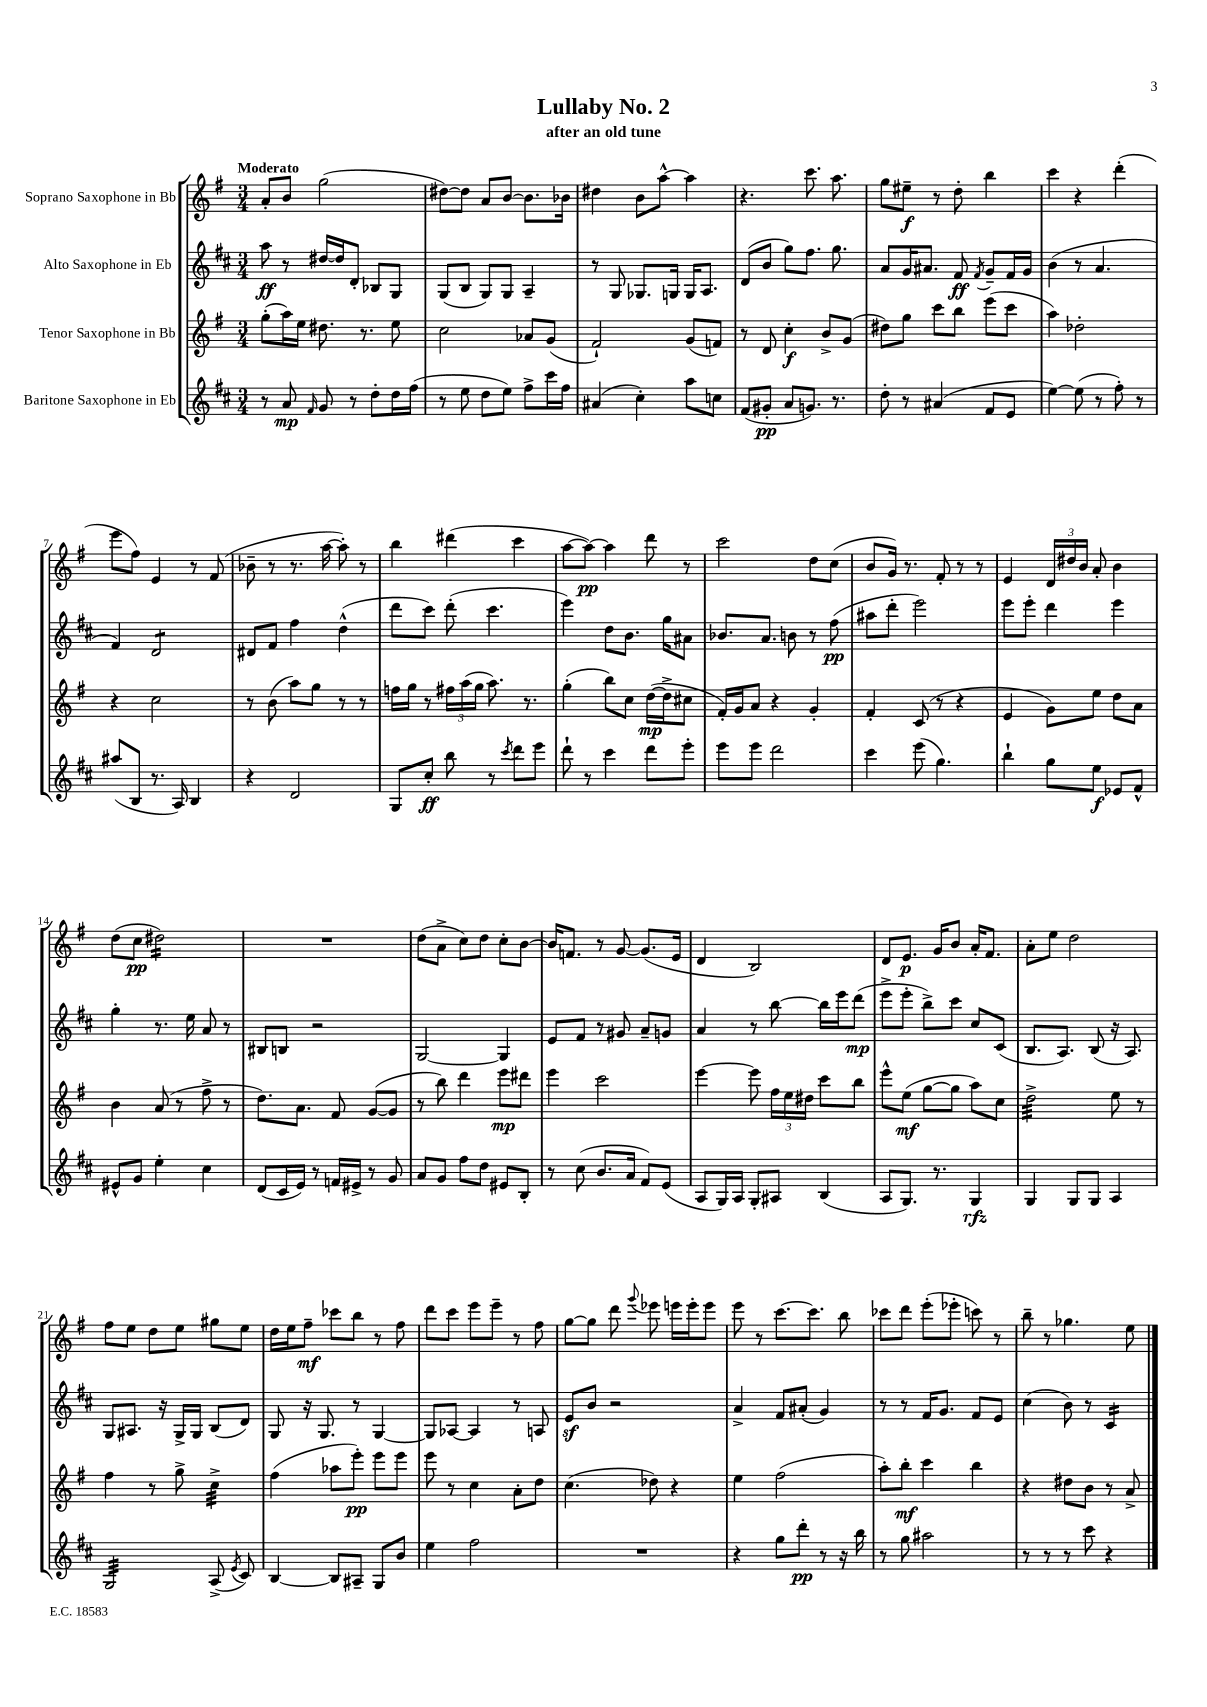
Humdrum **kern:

**kern	**kern	**kern	**kern
*staff4	*staff3	*staff2	*staff1
*clefG2	*clefG2	*clefG2	*clefG2
*k[f#c#]	*k[f#]	*k[f#c#]	*k[f#]
*M3/4	*M3/4	*M3/4	*M3/4
8r	(8gg'	8aa	8a'
8a	16aa)	8r	8b
.	16ee	.	.
16qqf#	.	.	.
8g	8.dd#	[16dd#	(2gg
.	.	16dd#]	.
8r	.	8d'	.
.	8.r	.	.
8dd'	.	8B-	.
16dd	8ee	8G	.
(16ff#	.	.	.
=	=	=	=
8r	2cc	(8G	[8dd#)
8ee	.	8B	8dd#]
8dd	.	8G)	8a
8ee)	.	8G	[8b
8ff#^	8a-	4A~	8.b]
16ccc#	(8g	.	.
16ff#	.	.	16b-
=	=	=	=
(4a#	2f#`)	8r	4dd#
.	.	8G	.
4cc#')	.	8.G-	8b
.	.	.	[8aa^^
.	.	16G	.
8aa	(8g	16G	4aa]
.	.	8.A	.
8cc	8f)	.	.
=	=	=	=
(8f#	8r	(8d	4.r
8g#'	8d	8b	.
8a	4cc'	8gg)	.
8.g)	.	8.ff#	8.ccc
.	8b^	.	.
8.r	.	8.gg	8.aa
.	(8g	.	.
=	=	=	=
8dd'	8dd#)	8a	8gg
8r	8gg	16g	8ee#~
.	.	8.a#	.
(4a#	8ccc	.	8r
.	8bb	8f#	8dd'
.	.	8qf#	.
8f#	(8eee	8g~	4bb
8e	8ccc	16f#	.
.	.	16g	.
=	=	=	=
[4ee)	4aa)	(4b	4ccc
(8ee]	2dd-'	8r	4r
8r	.	4.a	.
8ff#')	.	.	(4ddd'
8r	.	.	.
=	=	=	=
(8aa#	4r	4f#)	8eee
8B	.	.	8ff#)
8.r	2cc	2d	4e
16A)	.	.	.
4B	.	.	8r
.	.	.	(8f#
=	=	=	=
4r	8r	8d#	8b-~
.	(8b	8f#	8r
2d	8aa)	4ff#	8.r
.	8gg	.	.
.	.	.	[16aa
.	8r	(4dd^^	8aa'])
.	8r	.	8r
=	=	=	=
8G	16ff	8ddd	4bb
.	16gg	.	.
8cc#'	8r	8ccc#)	.
8bb	24ff#	(8ddd'	(4ddd#
.	(24aa	.	.
.	24gg	.	.
8r	8.aa)	4.ccc#	.
8qccc#	.	.	.
8ddd	.	.	4ccc
.	8.r	.	.
8eee	.	.	.
=	=	=	=
8ddd`	(4gg'	4eee)	[8aa
8r	.	.	8aa_)
4ccc#	8bb)	8dd	4aa]
.	8cc	8.b	.
8ddd	([16dd	.	8ddd
.	16dd^]	16gg	.
8eee'	8cc#	8a#	8r
=	=	=	=
8eee	16f#')	8.b-	2ccc
.	16g	.	.
8eee	8a	.	.
.	.	8.a	.
2ddd	4r	.	.
.	.	8b	.
.	4g'	8r	8dd
.	.	(8ff#	(8cc
=	=	=	=
4ccc#	4f#'	8aa#	8b
.	.	8ddd'	16g)
.	.	.	8.r
(8eee	(8c	2eee)	.
4.gg)	8r	.	8f#'
.	4r	.	8r
.	.	.	8r
=	=	=	=
4bb`	4e	8eee	4e
.	.	8eee'	.
8gg	8g)	4ddd	24d
.	.	.	24dd#
.	.	.	24b
8ee	8ee	.	8a'
8e-	8dd	4eee	4b
8f#^^	8a	.	.
=	=	=	=
8e#^^	4b	4gg'	(8dd
8g	.	.	8cc
4ee'	(8a	8.r	2dd#)
.	8r	.	.
.	.	16ee	.
4cc#	8ff#^	8a	.
.	8r	8r	.
=	=	=	=
(8d	8.dd)	8B#	2.r
16c#	.	8B	.
16e)	8.a	.	.
8r	.	2r	.
16f	8f#	.	.
16e#^	.	.	.
8r	([8g	.	.
8g	8g]	.	.
=	=	=	=
8a	8r	[2G	(8dd
8g	8bb)	.	8a^
8ff#	4ddd	.	8cc)
8dd	.	.	8dd
8e#	8eee	4G]	8cc'
8B'	8ddd#	.	[8b
=	=	=	=
8r	4eee	8e	16b]
.	.	.	8.f
(8cc#	.	8f#	.
8.b	2ccc	8r	8r
.	.	8g#	[8g
16a	.	.	.
8f#)	.	8a~	(8.g]
(8e	.	8g	.
.	.	.	16e
=	=	=	=
8A	[4eee	4a	4d
16G)	.	.	.
16A	.	.	.
8G'	8eee]	8r	2B)
8A#	24ff#	[8bb	.
.	24ee	.	.
.	24dd#	.	.
(4B	8ccc	16bb]	.
.	.	16eee	.
.	8bb	(8ddd	.
=	=	=	=
8A	8eee^^	8eee^	8d
8.G)	(8ee	8eee'	8.e
.	[8gg	8bb^)	.
8.r	.	.	16g
.	8gg]	8ccc#	8b
4G	8aa)	8cc#	16a'
.	.	.	8.f#
.	8cc	(8c#	.
=	=	=	=
4G	2dd^	8.B	8a'
.	.	.	8ee
.	.	8.A)	.
8G	.	.	2dd
8G	.	(8B	.
4A	8ee	16r	.
.	.	8.A)	.
.	8r	.	.
=	=	=	=
2G	4ff#	8G	8ff#
.	.	8.A#	8ee
.	8r	.	8dd
.	.	16r	.
.	8gg^	16G^	8ee
.	.	16G	.
(8A^	4cc^	(8B	8gg#
8qe	.	.	.
8c#)	.	8d)	8ee
=	=	=	=
[4B	(4ff#	8G	16dd
.	.	.	16ee
.	.	16r	8ff#~
.	.	8.G	.
8B]	8aa-	.	8ccc-
8A#~	8eee')	8r	8bb
8G	8eee	[4G	8r
8b	8eee	.	8ff#
=	=	=	=
4ee	8eee	8G]	8ddd
.	8r	[8A-	8ccc
2ff#	4cc	4A-]	8eee
.	.	.	8eee~
.	8a'	8r	8r
.	8dd	8A	8ff#
=	=	=	=
2.r	(4.cc	8e	[8gg
.	.	8b	8gg]
.	.	2r	8ddd
.	.	.	8qqggg
.	8dd-)	.	8eee-
.	4r	.	16eee
.	.	.	16eee'
.	.	.	8eee
=	=	=	=
4r	4ee	4a^	8eee
.	.	.	8r
8gg	(2ff#	8f#	[8.ccc
8ddd'	.	(8a#'	.
.	.	.	8.ccc]
8r	.	4g)	.
16r	.	.	8bb
16bb	.	.	.
=	=	=	=
8r	8aa')	8r	8ccc-
8gg	8bb'	8r	8ddd
2aa#	4ccc	16f#	(8eee'
.	.	8.g	.
.	.	.	8eee-'
.	4bb	8f#	8ccc)
.	.	8e	8r
=	=	=	=
8r	4r	(4cc#	8bb~
8r	.	.	8r
8r	8dd#	8b)	4.gg-
8ccc#	8b	8r	.
4r	8r	4c#	.
.	8a^	.	8ee
==	==	==	==
*-	*-	*-	*-
